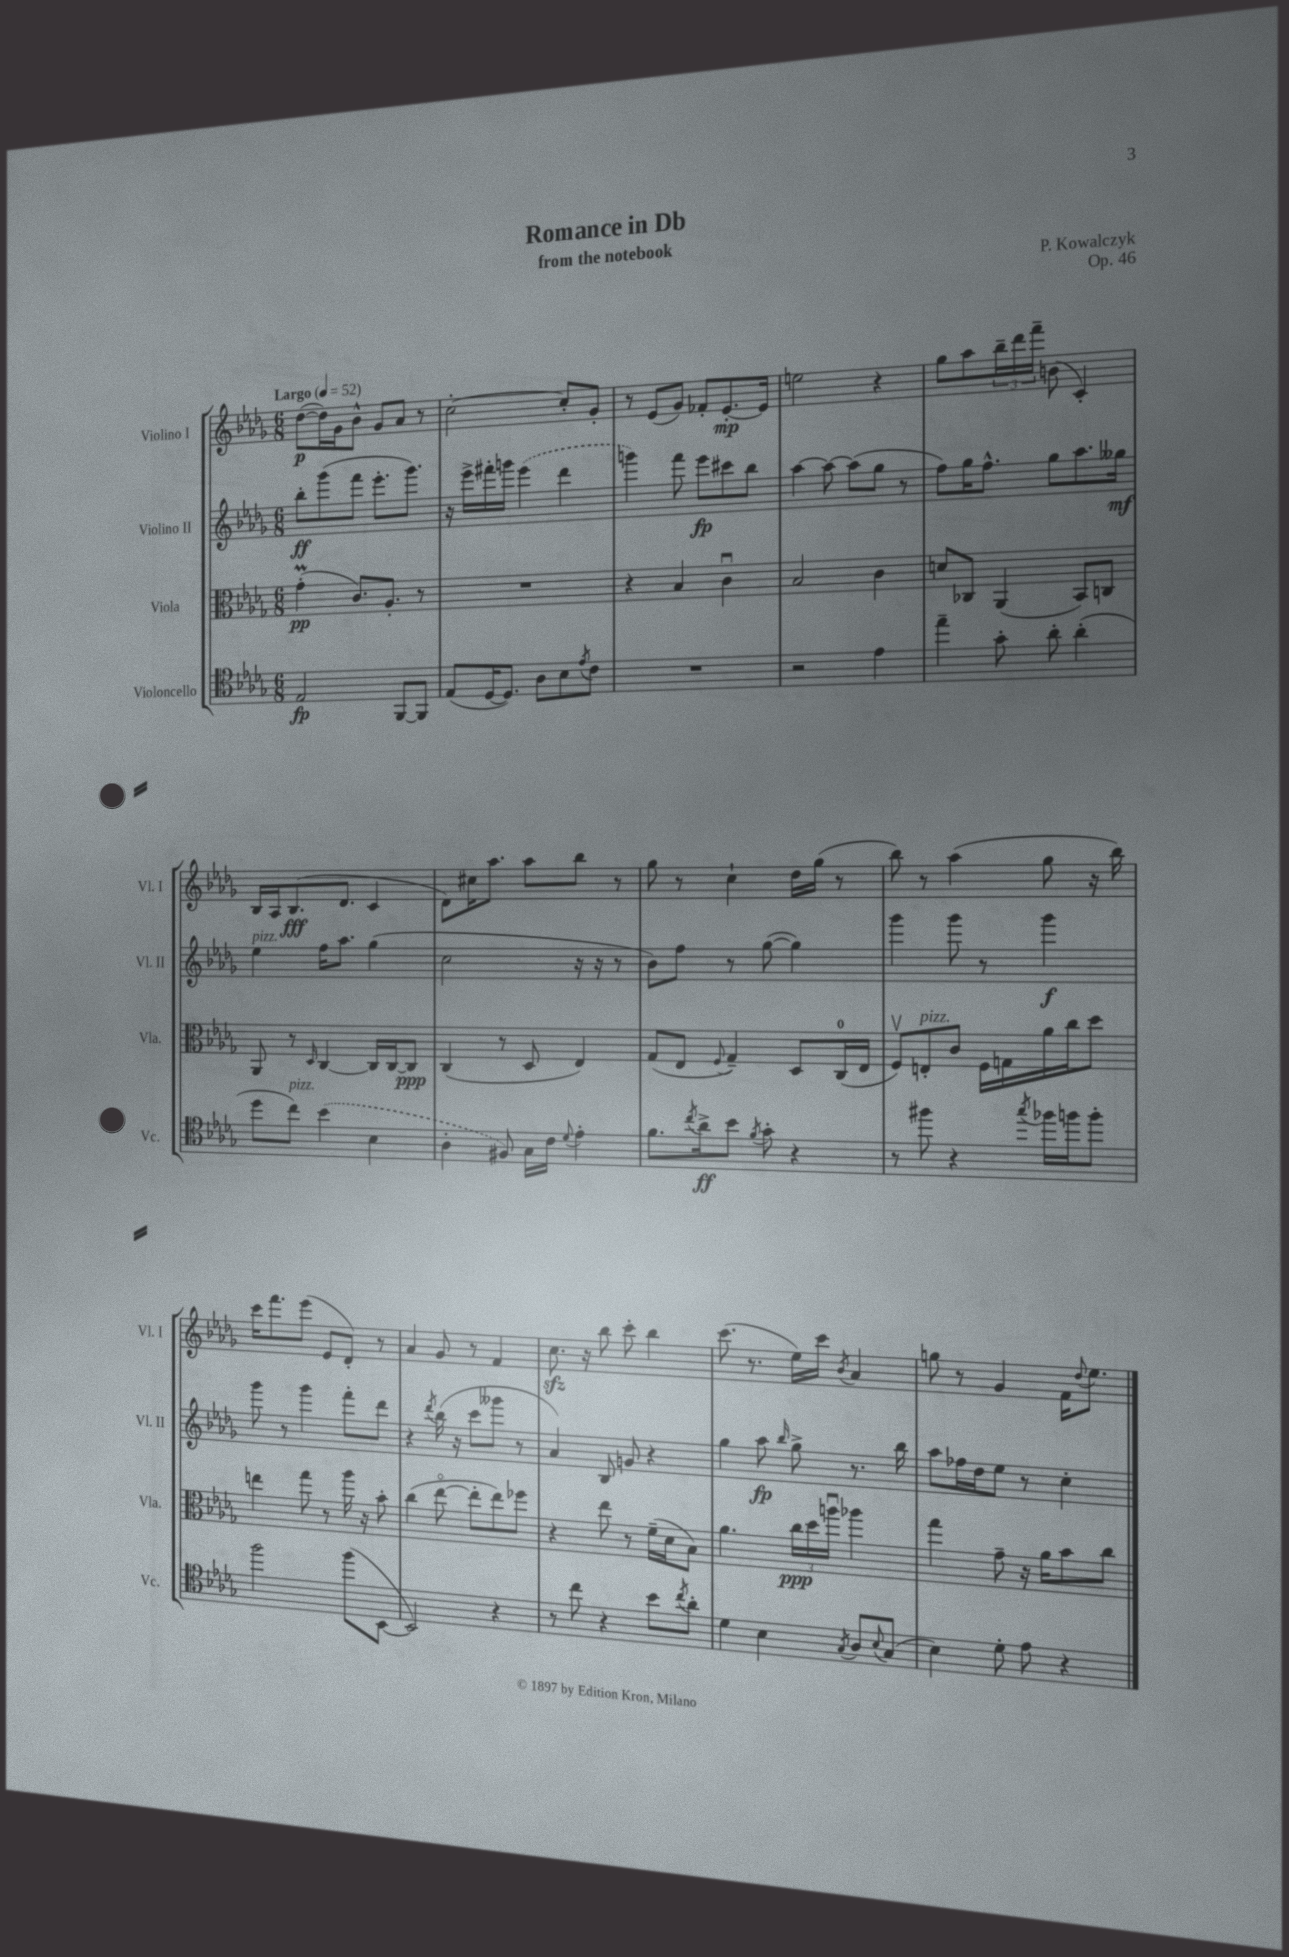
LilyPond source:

\header { title = "Romance in Db" composer = "P. Kowalczyk" subtitle = "from the notebook" opus = "Op. 46" }
<<
\new StaffGroup <<
\new Staff = "s0" \with { instrumentName = "Violino I" shortInstrumentName = "Vl. I" } {
    \clef treble \key des \major \numericTimeSignature \time 6/8 \tempo "Largo" 4 = 52
    des''8~\p( des''16) ges'16 bes'8-^ ges'8 aes'8 r8 |
    c''2~-. c''8-. ges'8-. |
    r8 ees'8( ges'8) fes'8-. ees'8.~-.\mp ees'16 |
    e''2 r4 |
    ges''8 aes''8 \tuplet 3/2 { bes''16-- des'''16 f'''16-- } b'8( c'4-.) |
    bes16 aes16 bes8.\fff( des'8. c'4 |
    des'8) cis''16 aes''8. aes''8 bes''8 r8 |
    ges''8 r8 c''4-! des''16 ges''16( r8 |
    bes''8) r8 aes''4( ges''8 r16 bes''16) |
    c'''16 f'''8. ees'''8( ees'8 des'8-.) r8 |
    aes'4 ges'8 r8 f'4 |
    c''8.\sfz r16 bes''8 c'''8-. bes''4 |
    c'''8.( r8. ees''16) c'''16 \acciaccatura { bes'8 } aes'4 |
    g''8 r8 ges'4 f'16 \appoggiatura { des''8 } ees''8. \bar "|." |
}
\new Staff = "s1" \with { instrumentName = "Violino II" shortInstrumentName = "Vl. II" } {
    \clef treble \key des \major \numericTimeSignature \time 6/8
    bes''8-.\ff ges'''8( f'''8 ees'''8.-. ges'''8.) |
    r16 ees'''16-> fis'''16-. g'''16 \once \slurDashed ees'''4( des'''4 |
    g'''4) f'''8 ees'''8\fp cis'''8 bes''8 |
    aes''4~ aes''8~ aes''8( ges''8 r8 |
    f''8) ges''16 f''8.-^ ges''8 aes''8. geses''16\mf |
    ees''4^\markup { \italic "pizz." } f''16 aes''8. ges''4( |
    c''2 r16 r16 r8 |
    bes'8) f''8 r8 ges''8~( ges''4) |
    ges'''4 ges'''8 r8 ges'''4\f |
    ges'''8 r8 ges'''4 f'''8-. des'''8 |
    r4 \acciaccatura { des'''8 } bes''16( r16 c'''8 geses'''8 r8 |
    aes'4) bes8 g'8 r4 |
    ges''4 aes''8\fp \grace { bes''16 } ges''8-> r8. bes''16 |
    aes''8 fes''16 des''16 ees''8 r8 c''4-. \bar "|." |
}
\new Staff = "s2" \with { instrumentName = "Viola" shortInstrumentName = "Vla." } {
    \clef alto \key des \major \numericTimeSignature \time 6/8
    ges'4-.\prall\pp( c'8.) aes8.-. r8 |
    R2. |
    r4 bes4 c'4\downbow |
    bes2 c'4 |
    d'8 ces8 aes,4( bes,8) c8 |
    aes,8 r8 \grace { des16 } c4~ c16 c16~ c8\ppp |
    c4( r8 des8 ees4) |
    ges8( ees8 \appoggiatura { f8 } ges4--) des8 c16-0( ees16 |
    f8\upbow) e8-.^\markup { \italic "pizz." } c'8 f16 g16 aes'16 c''16 des''8 |
    e''4 ges''8 r8 aes''16 r16 bes'8-. |
    c''4( ees''8~\flageolet ees''8-. ees''8) fes''8 |
    r4 ees''8 r8 f'16--( des'16 bes8) |
    aes'4. \tuplet 3/2 { c''16\ppp des''16 a''16\downbow } aes''4 |
    ges''4 ges'8-- r16 aes'16 bes'8 c''8 \bar "|." |
}
\new Staff = "s3" \with { instrumentName = "Violoncello" shortInstrumentName = "Vc." } {
    \clef tenor \key des \major \numericTimeSignature \time 6/8
    ees2\fp f,8~ f,8 |
    ees8( des16~ des8.) aes8 bes8 \acciaccatura { ees'8 } c'8 |
    R2. |
    r2 ees'4 |
    ees''4-- ges'8-. aes'8-. aes'4-.( |
    des''8 c''8^\markup { \italic "pizz." }) \once \slurDashed bes'4( bes4 |
    aes4-. fis8) ges16 c'16 \appoggiatura { des'8 } ees'4-. |
    f'8. \acciaccatura { c''8 } aes'16->\ff bes'8 \acciaccatura { f'8 } ges'8-. r4 |
    r8 fis''8 r4 \acciaccatura { ges''8 } fes''16 f''16 f''8-. |
    f''2 f''8( bes,8~ |
    bes,2) r4 |
    r8 c''8 r4 bes'8 \acciaccatura { c''8 } aes'8-. |
    des'4 bes4 \acciaccatura { ges8 } aes8 \appoggiatura { bes8 } ges8( |
    bes4) des'8-. ees'8 r4 \bar "|." |
}
>>
>>
\layout { \context { \Score \remove "Bar_number_engraver" } }
